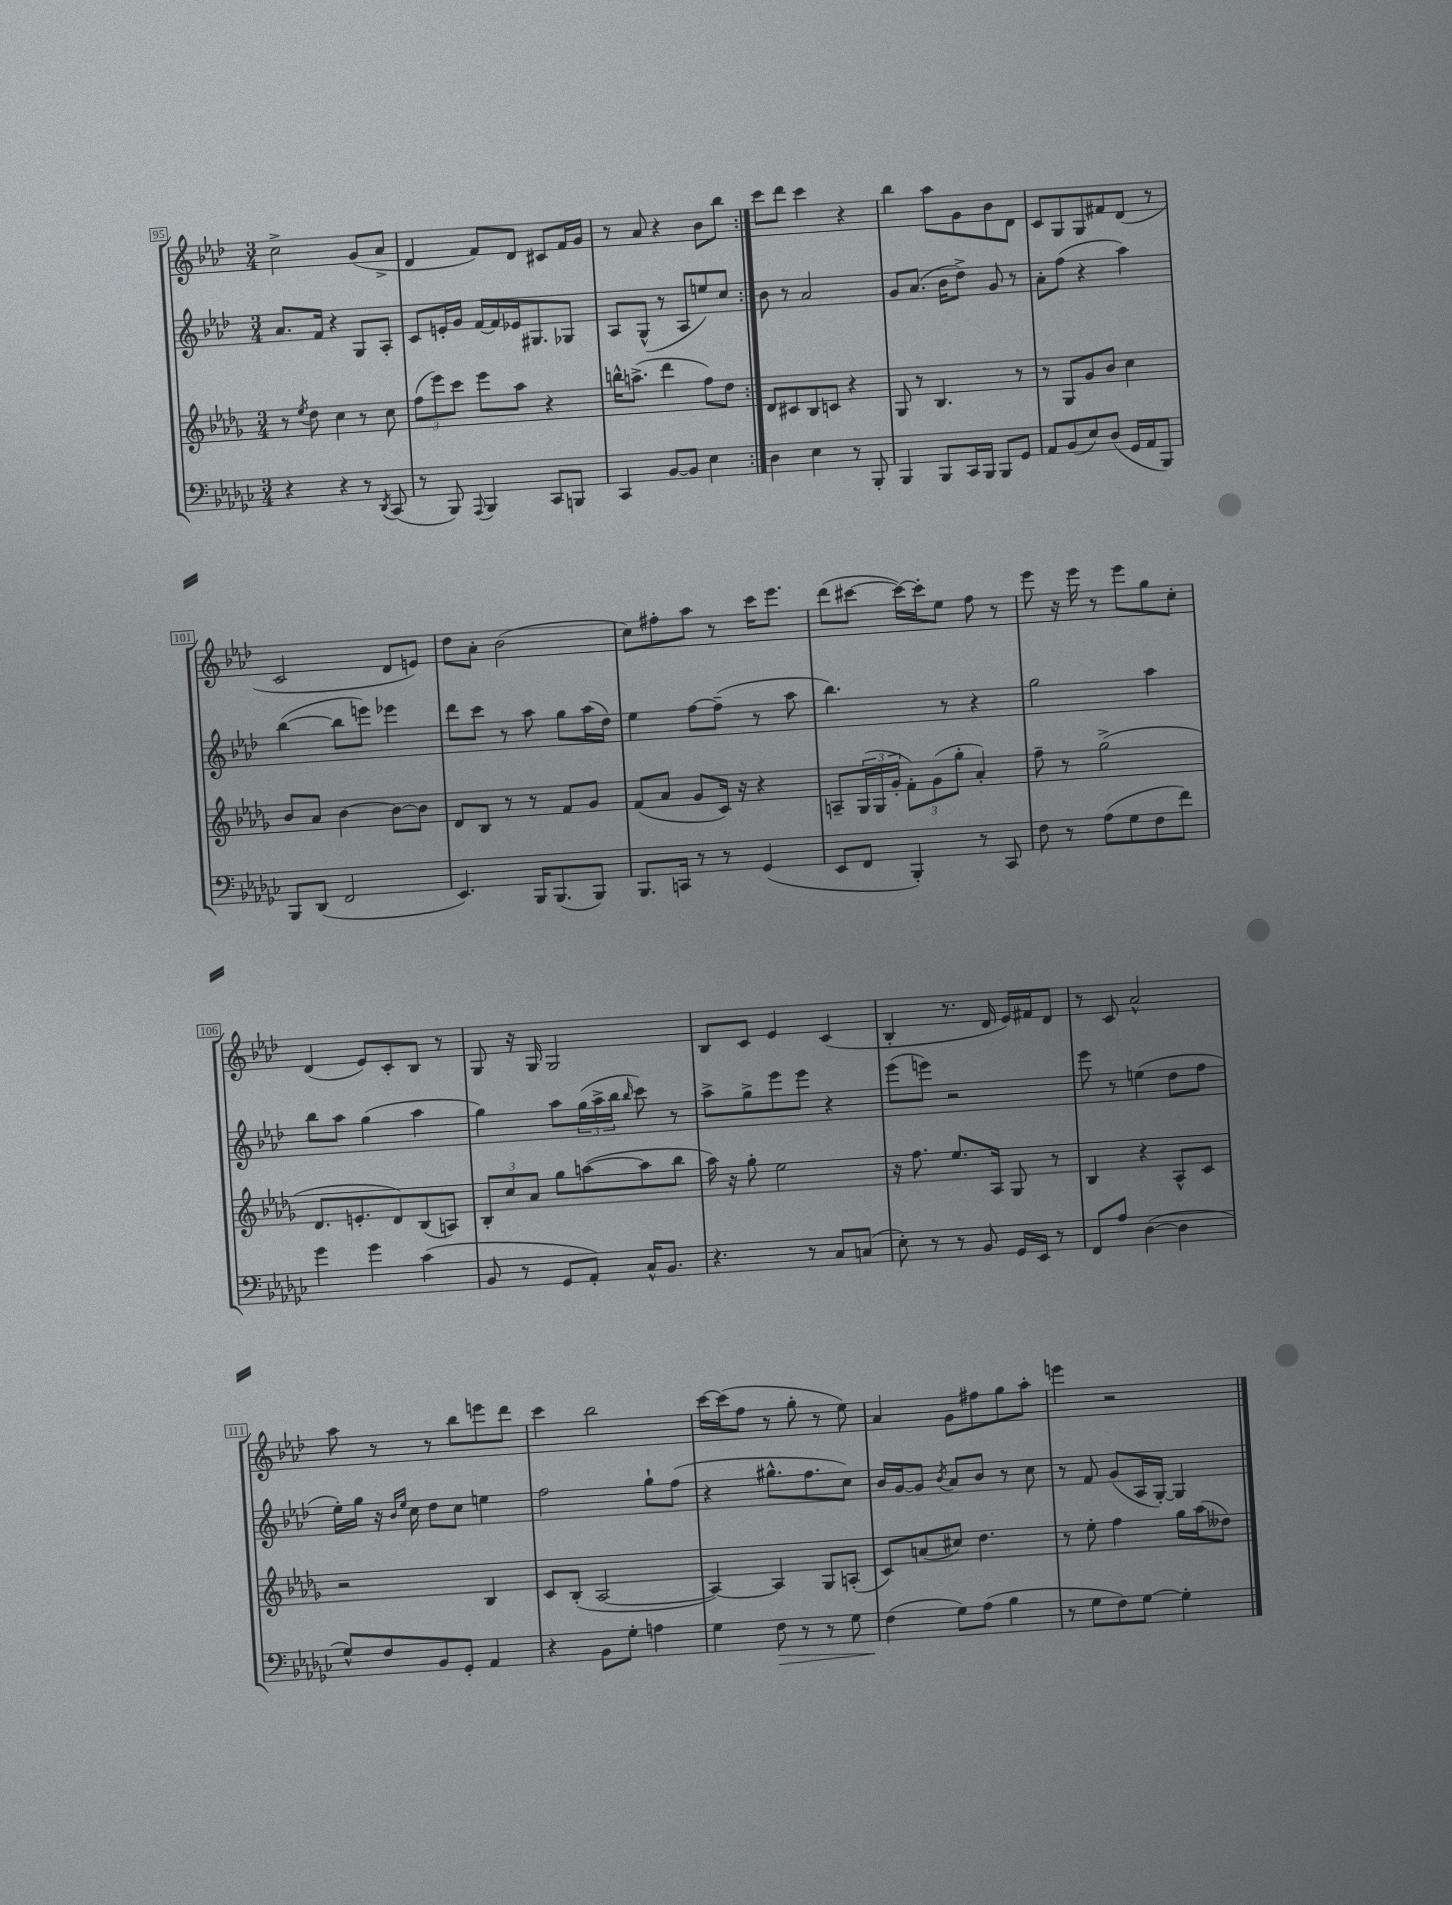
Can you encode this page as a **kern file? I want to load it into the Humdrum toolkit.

**kern	**dynam	**kern	**kern	**kern
*part4	*part4	*part3	*part2	*part1
*staff4	*staff4	*staff3	*staff2	*staff1
*clefF4	*	*clefG2	*clefG2	*clefG2
*k[b-e-a-d-g-c-]	*	*k[b-e-a-d-g-]	*k[b-e-a-d-]	*k[b-e-a-d-]
*M3/4	*	*M3/4	*M3/4	*M3/4
=95	=95	=95	=95	=95
4r	.	8r	8.a-/L	2cc^\
.	.	8qee-/	.	.
.	.	8dd-\	.	.
.	.	.	16f/Jk	.
4r	.	4cc\	4r	.
8r	.	8r	8G/L	(8g/L
8qDD-/	.	.	.	.
(8CC-/	.	8cc\	8A-'/J	8a-^/J
=96	=96	=96	=96	=96
8r	.	(12ff\L	8c/L	4d-/
.	.	12eee-\)	.	.
8BBB-/)	.	.	16en'/L	.
.	.	12ccc\J	.	.
.	.	.	16g/JJ	.
8qqAAA-/	.	.	.	.
4BBB-/	.	8eee-\L	[16f/LL	8f/L)
.	.	.	16f/]	.
.	.	8aa-\J	16e-X/J	8d-/J
.	.	.	8.G#X/	.
8CC-/L	.	4r	.	8c#X/L
8BBBn/J	.	.	8G-X/J	16f/L
.	.	.	.	16g/JJ
=97	=97	=97	=97	=97
4CC-/	.	16bbn^^\KL	8A-/L	8r
.	.	(8.aan^\J	.	.
.	.	.	(8G^^/J	8a-/
[8BB-/L	.	4ddd-\	8r	4r
8BB-/J]	.	.	8A-/L	.
4E-\	.	8ff\L)	8een/)	8b-\L
.	.	8dd-\J	8cc/J	8bb-\J
=98:|!	=98:|!	=98:|!	=98:|!	=98:|!
4D-\	.	8d-/L	8b-\	8ccc\L
.	.	8c#X/	8r	8ddd-\J
4E-\	.	8B-/	2a-/	4ccc\
.	.	8cn/J	.	.
8r	.	4r	.	4r
8BBB-'/	.	.	.	.
=99	=99	=99	=99	=99
4BBB-/	.	8G-/	8g/L	4bb-\
.	.	8r	(8.a-/J	.
8BBB-/L	.	4.B-/	.	8aa-\L
.	.	.	16b-\KL	.
16CC-/L	.	.	8dd-^\J)	8g\
16BBB-/JJ	.	.	.	.
8BBB-/L	.	.	8g/	8b-\
8GG-/J	.	8r	8r	8d-\J
=100	=100	=100	=100	=100
8AA-/L	.	8r	8a-'\L	8c/L
(8BB-/	.	8G-/L	(8ff\J	8G/
8E-/)	.	8g-/	4r	8G/
(8D-/J	.	8b-/J	.	8f#X/
16GG-/LL	.	4cc\	4aa-\)	(8d-/J
16AA-/J	.	.	.	.
8BBB-/J)	.	.	.	8r
!!LO:LB:g=z
=101	=101	=101	=101	=101
8BBB-/L	.	8b-/L	([4bb-\	2c/
(8DD-/J	.	8a-/J	.	.
2FF/	.	[4b-\	8bb-\L]	.
.	.	.	8eeen\J)	.
.	.	8b-\L_	4eee-X\	8d-/L
.	.	8b-\J]	.	8en/J)
=102	=102	=102	=102	=102
4.EE-/)	.	8d-/L	8ddd-\L	8dd-\L
.	.	8B-/J	8ccc\J	8a-'\J
.	.	8r	8r	(2b-\
16BBB-/KL	.	8r	8aa-\	.
(8.BBB-/	.	.	.	.
.	.	8f/L	8gg\L	.
8BBB-/J)	.	8g-/J	(16aa-\L	.
.	.	.	16dd-\JJ)	.
=103	=103	=103	=103	=103
8.BBB-/L	.	(8f/L	4ee-\	8cc\L)
.	.	8a-/J	.	8ff#X'\
16CCn/Jk	.	.	.	.
8r	.	8g-/L	[8ff\L	8aa-\J
8r	.	16c/Jk)	(8ff~\J]	8r
.	.	16r	.	.
(4GG-/	.	4r	8r	16ccc\KL
.	.	.	.	8.eee-\J
.	.	.	8aa-\	.
=104	=104	=104	=104	=104
8EE-/L	.	8An~/L	4.bb-\)	(8ddd-\L
8FF/J	.	(24G-/L	.	[8ccc#X\J
.	.	24G-/	.	.
.	.	24g-'/JJ	.	.
4BBB-'/)	.	12f'\L)	.	16ccc#\LL_)
.	.	.	.	16ccc#'\J]
.	.	(12g-\	.	.
.	.	.	8r	8ee-\J
.	.	12gg-'\J	.	.
8r	.	4a-'/)	4r	8ff\
8CC-/	.	.	.	8r
=105	=105	=105	=105	=105
8F\	.	8ff~\	2gg\	8eee-\
8r	.	8r	.	16r
.	.	.	.	16eee-\
(8A-\L	.	(2gg-^\	.	8r
8G-\	.	.	.	8eee-\L
8F\	.	.	4aa-\	8gg\
8f\J)	.	.	.	8cc'\J
!!LO:LB:g=z
=106	=106	=106	=106	=106
4g-\	.	8.d-/L	8bb-\L	(4d-/
.	.	.	8aa-\J	.
.	.	8.en'/	.	.
4g-\	.	.	(4gg\	8e-/L)
.	.	8d-/)	.	8c'/
(4c-\	.	(8B-/	4aa-\	8B-/J
.	.	8An/J)	.	8r
=107	=107	=107	=107	=107
8BB-/	.	12B-'/L	4gg\)	8G/
.	.	12cc/	.	.
8r	.	.	.	16r
.	.	12a-/J	.	.
.	.	.	.	16G/
8GG-/L	.	8gg-\L	8aa-\L	2G/
8AA-'/J)	.	([8aan\	(24gg\L	.
.	.	.	24aa-^\	.
.	.	.	24bb-\JJ	.
.	.	.	16qqbb-/	.
16C-^^/KL	.	8aa\]	8ccc\)	.
8.BB-/J	.	.	.	.
.	.	8bb-\J	8r	.
=108	=108	=108	=108	=108
4.r	.	16aa-\)	8aa-^\L	8B-/L
.	.	16r	.	.
.	.	8gg-'\	8gg^\	8c/J
.	.	2ee-\	8eee-\	4e-/
8r	.	.	8eee-\J	.
8C-/L	.	.	4r	(4c/
(8Cn/J	.	.	.	.
=109	=109	=109	=109	=109
8E-'\)	.	16r	(8eee-\L	4B-'/
.	.	8.ff\	.	.
8r	.	.	8eeen\J)	.
8r	.	8.ee-/L	2r	8.r
8BB-/	.	.	.	.
.	.	16A-/Jk	.	16d-/
16GG-/LL	.	8G-/	.	16e-/LL)
16EE-/JJ	.	.	.	16f#X/J
8r	.	8r	.	8d-/J
=110	=110	=110	=110	=110
8FF/L	.	4B-/	8eee-\	8r
8A-/J	.	.	8r	8c/
([4D-\	.	4r	(4een\	2a-^^/
4D-\]	.	8A-^^/L	8dd-\L	.
.	.	8c/J	8ff\J	.
!!LO:LB:g=z
=111	=111	=111	=111	=111
8G-^^/L)	.	2r	16ee-'\LL)	8aa-\
.	.	.	16gg\JJ	.
8F/	.	.	16r	8r
.	.	.	16qqb-/LL	.
.	.	.	16qqee-/JJ	.
.	.	.	16cc\	.
8BB-/	.	.	8dd-\L	8r
8GG-'/J	.	.	8cc\J	8bb-\L
4AA-/	.	4B-/	4een\	8eeen\
.	.	.	.	8ddd-\J
=112	=112	=112	=112	=112
4r	.	8c/L	2ff\	4ccc\
.	.	(8B-'/J	.	.
8BB-\L	.	[2A-/	.	2bb-\
8G-'\J	.	.	.	.
4An\	.	.	8gg`\L	.
.	.	.	(8ff\J	.
=113	=113	=113	=113	=113
4G-\	.	4A-/_)	4r	[16ccc\LL
.	.	.	.	(16ccc\J]
.	.	.	.	8ff\J
!	!LO:HP:b	!	!	!
8F\	>	4A-/]	8.gg#X^^\L	8r
8r	.	.	.	8gg'\
.	.	.	8.ff\	.
8r	.	8G-/L	.	8r
8G-\	.	(8An'/J	8cc\J)	8ee-\)
=114	=114	=114	=114	=114
(4F\	.	8c/L)	16b-/LL	4a-/
.	.	.	[16g/J	.
.	.	(8an/	8g/J]	.
.	.	.	8qb-/	.
8G-\L)	]	8cc#X/J)	8a-/L	8g\L
(8A-\J	.	4.dd-\	8b-/J	8ff#X\
4B-\	.	.	8r	8gg\
.	.	.	8cc\	8aa-'\J
=115	=115	=115	=115	=115
8r	.	8r	8r	4eeen\
8G-\L	.	8ee-'\	8f/	.
8F\)	.	4ff\	(8g/L	2r
[8G-\J	.	.	16A-/L	.
.	.	.	[16G'/JJ)	.
4G-'\]	.	16gg-\LL	4G/]	.
.	.	(16aa-\J	.	.
.	.	8dd--X\J)	.	.
==	==	==	==	==
*-	*-	*-	*-	*-
